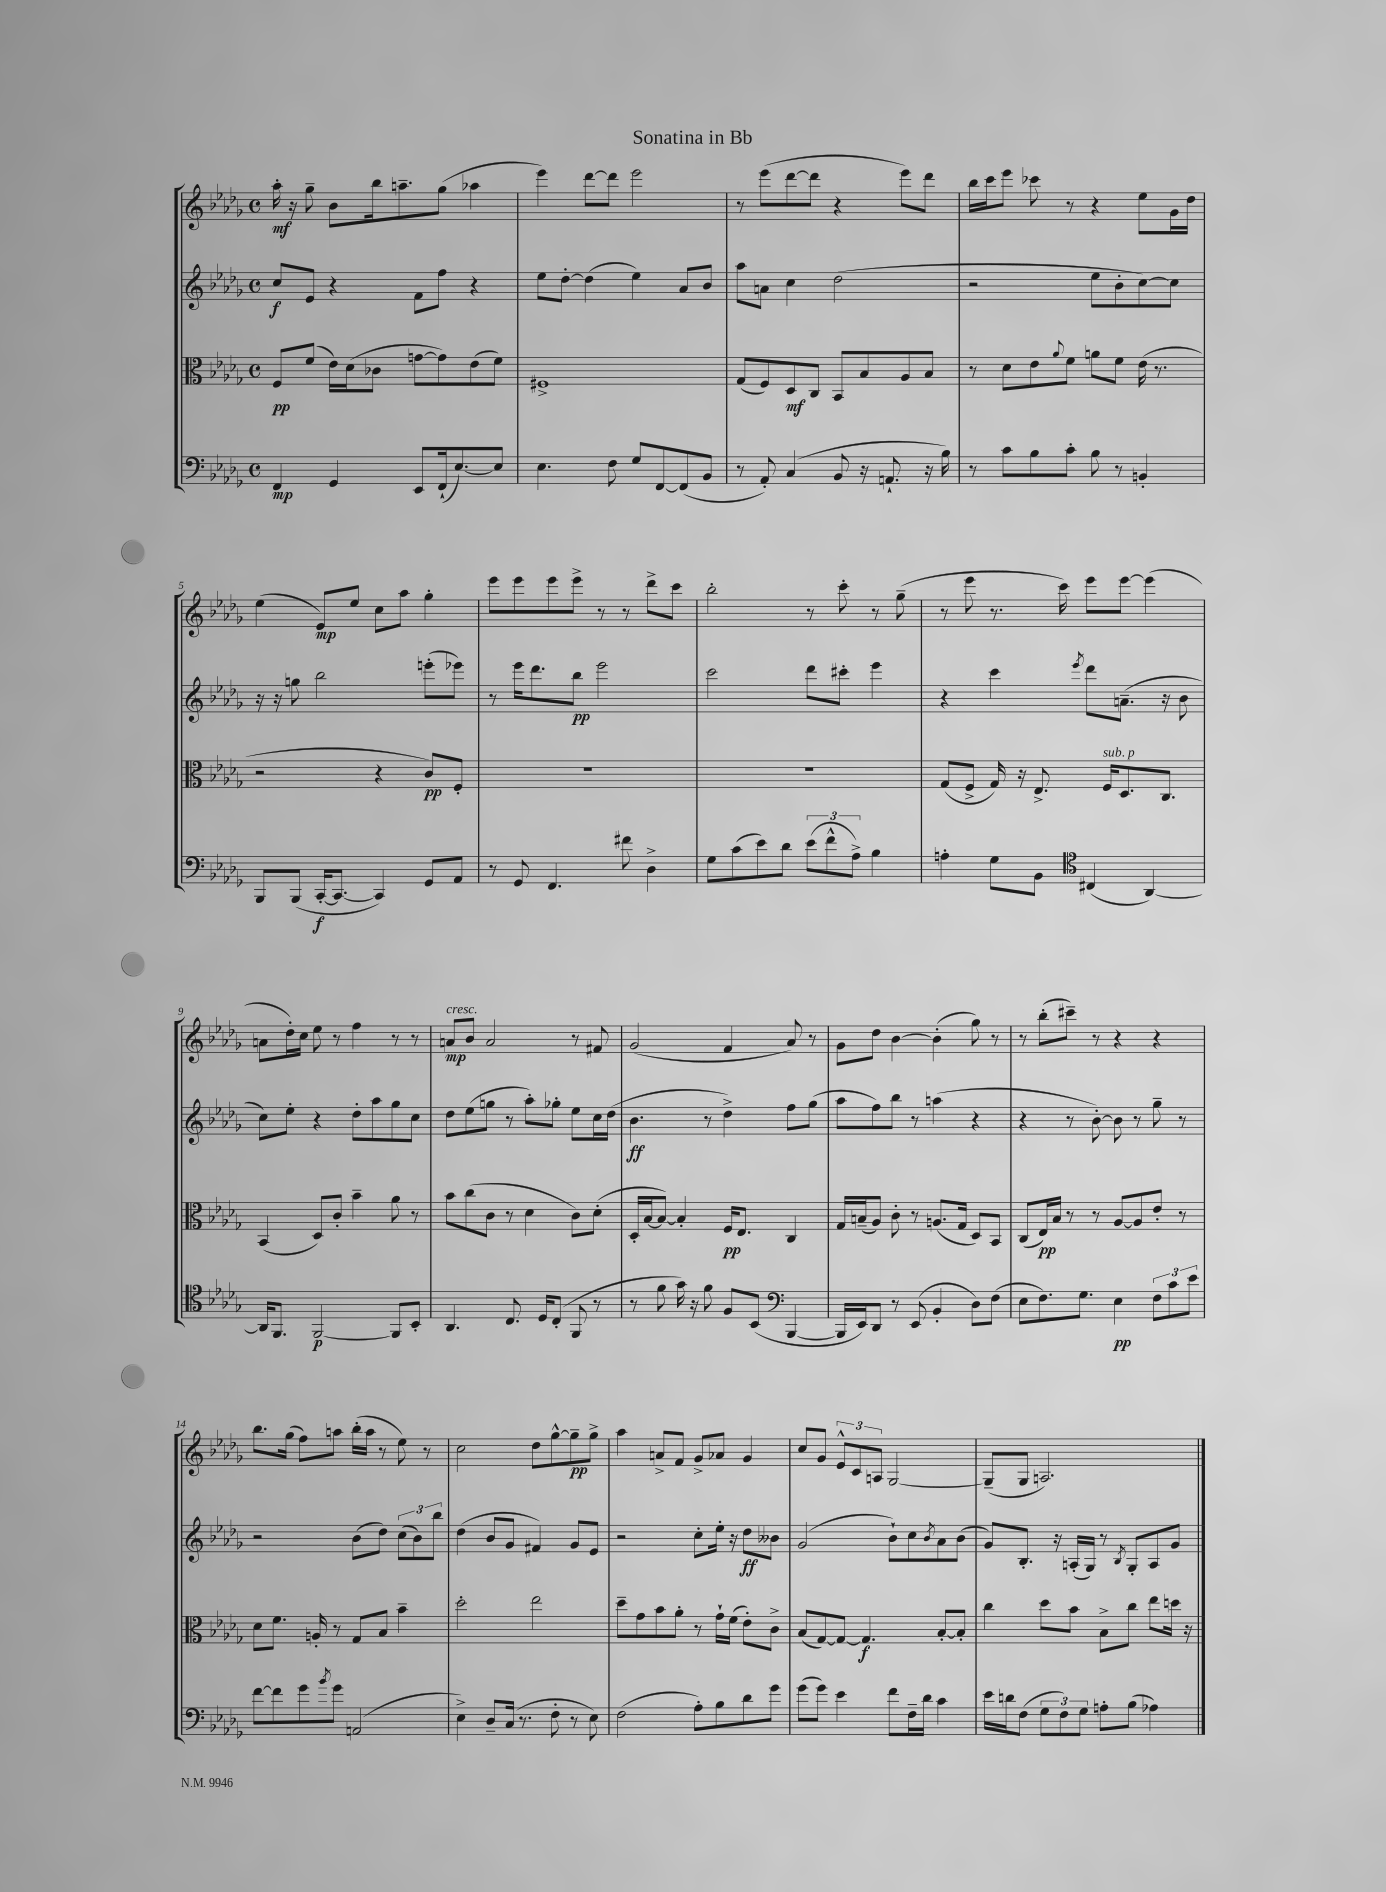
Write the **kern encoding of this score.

**kern	**kern	**kern	**kern
*staff4	*staff3	*staff2	*staff1
*clefF4	*clefC3	*clefG2	*clefG2
*k[b-e-a-d-g-]	*k[b-e-a-d-g-]	*k[b-e-a-d-g-]	*k[b-e-a-d-g-]
*M4/4	*M4/4	*M4/4	*M4/4
*met(c)	*met(c)	*met(c)	*met(c)
4FF	8F	8cc	16aa-'
.	.	.	16r
.	(8f	8e-	8gg-~
4GG-	16e-)	4r	8b-
.	(16d-	.	.
.	8c-	.	16bb-
.	.	.	8.aa~
8EE-	[8g	8f	.
(16FF`	8g])	8ff	(8gg-
[8.E-)	.	.	.
.	(8e-	4r	4aa-
8E-]	8f)	.	.
=	=	=	=
4.E-	1F#^	8ee-	4eee-)
.	.	[8dd-'	.
.	.	(4dd-]	[8ddd-
8F	.	.	8ddd-]
8G-	.	4ee-)	2eee-
[8FF	.	.	.
(8FF]	.	8a-	.
8BB-	.	8b-	.
=	=	=	=
8r	(8G-	8aa-	8r
8AA-')	8F)	8a	(8eee-
(4C	8D-	4cc	[8ddd-
.	8C	.	8ddd-]
8BB-	8BB-	(2dd-	4r
16r	8B-	.	.
8.AA`	.	.	.
.	8A-	.	8eee-)
16r	8B-	.	8ddd-
16B-)	.	.	.
=	=	=	=
8r	8r	2r	16bb-
.	.	.	16ccc
8c	8d-	.	8eee-
8B-	8e-	.	8ccc-
.	8qqa-	.	.
8c'	8f	.	8r
8B-	8a	8ee-	4r
8r	8f	8b-'	.
4BB'	(16e-	[8cc)	8ee-
.	8.r	.	.
.	.	8cc]	16g-
.	.	.	16dd-
=	=	=	=
8BBB-	2r	16r	(4ee-
.	.	16r	.
(8BBB-	.	8gg	.
[16CC'	.	2bb-	8e-)
8.CC_	.	.	.
.	.	.	8ee-
4CC])	4r	.	8cc
.	.	.	8aa-
8GG-	8c)	(8eee'	4gg-'
8AA-	8F'	8eee-)	.
=	=	=	=
8r	1r	8r	8eee-
8GG-	.	16eee-	8eee-
.	.	8.ddd-	.
4.FF	.	.	8eee-
.	.	8bb-	8eee-^
.	.	2eee-	8r
8f#	.	.	8r
4D-^	.	.	8ddd-^
.	.	.	8ccc
=	=	=	=
8G-	1r	2ccc	2bb-'
(8c	.	.	.
8e-)	.	.	.
8d-	.	.	.
(12e-	.	8ddd-	8r
12f^^	.	.	.
.	.	8ccc#'	8ccc'
12A-^)	.	.	.
4B-	.	4eee-	8r
.	.	.	(8gg-~
=	=	=	=
4A'	(8G-	4r	8r
.	8F^	.	8eee-
8G-	16G-)	4ccc	8.r
.	16r	.	.
8BB-	8.E-^	.	.
.	.	.	16ccc)
*clefC4	*	*	*
.	.	8qeee-	.
(4C#	.	8ddd-	8eee-
.	16F	.	.
.	8.D-	(8.a~	[8eee-
[4AA-)	.	.	(4eee-]
.	8.C	16r	.
.	.	8b-	.
=	=	=	=
16AA-]	(4BB-	8cc)	8a
8.FF	.	.	.
.	.	8ee-'	16dd-')
.	.	.	16cc
[2FF	8D-)	4r	8ee-
.	8c'	.	8r
.	4b-~	8dd-'	4ff
.	.	8aa-	.
8FF]	8a-	8gg-	8r
8BB-'	8r	8cc	8r
=	=	=	=
4.AA-	8b-	8dd-	8a
.	(8cc	(8ee-	8b-
.	8c	8gg	2a
8.C	8r	8r	.
.	4d-	8aa-')	.
16D-	.	.	.
(8C'	.	8gg-'	.
8FF	8c)	8ee-	8r
8r	(8d-'	16cc	8f#
.	.	(16dd-	.
=	=	=	=
8r	16D-'	4.b-	(2g-
.	[16B-	.	.
8f	8B-_)	.	.
16g-)	4B-']	.	.
16r	.	.	.
8f	.	8r	.
8F	16F	4dd-^)	4f
.	8.E-	.	.
(8BB-	.	.	.
*clefF4	*	*	*
[4BBB-	4C	8ff	8a-)
.	.	(8gg-	8r
=	=	=	=
16BBB-]	16G-	8aa-	8g-
16EE-)	(16B~	.	.
8DD-	8A-)	8ff)	8dd-
8r	8c'	8bb-	[4b-
(8EE-	8r	8r	.
4BB-'	(8.A	(4aa	(4b-']
.	16G-	.	.
8D-)	8D-)	4r	8gg-)
(8F	8BB-	.	8r
=	=	=	=
8E-	(8C	4r	8r
8.F)	16E-)	.	(8bb-'
.	16B-	.	.
.	8r	8r	8ccc#~)
8.G-	.	.	.
.	8r	[8b-')	8r
4E-	[8A-	8b-]	4r
.	8A-]	8r	.
12F	8e-'	8gg-~	4r
12c	.	.	.
.	8r	8r	.
12e-	.	.	.
=	=	=	=
[8f	8d-	2r	8.bb-
8f]	8.f	.	.
.	.	.	(16gg-
8g-	.	.	8ff)
.	16A'	.	.
8qb-	.	.	.
8g-	8r	.	8aa
(2AA	8G-	(8b-	(16bb-'
.	.	.	16aa
.	8B-	8dd-)	8r
.	4b-~	(12cc	8ee-)
.	.	12b-)	.
.	.	.	8r
.	.	12bb-	.
=	=	=	=
4E-^)	2dd-'	(4dd-	2cc
8D-~	.	8b-	.
(16C	.	8g-	.
8.r	.	.	.
.	2ee-	4f#)	8dd-
8F'	.	.	[8gg-^^
8r	.	8g-	8gg-~]
8E-)	.	8e-	8gg-^
=	=	=	=
(2F	8dd-~	2r	4aa-
.	8g-	.	.
.	8b-	.	8a^
.	8a-'	.	8f
8A-')	8r	8cc'	8g-^
8B-	16g-`	16ee-'	8a-
.	(16f	16r	.
8d-	8e-')	8dd-	4g-
8g-	8c^	8b--	.
=	=	=	=
(8g-	(8B-	(2g-	8cc
8g-)	[8G-)	.	8g-
4e-	8G-_	.	12e-^^
.	.	.	12c
.	4.G-]	.	.
.	.	.	12A
8f	.	8b-`)	[2G-
16F~	.	8cc	.
16d-	.	.	.
.	.	8qb-	.
4c	[8B-'	8a-	.
.	8B-']	(8b-	.
=	=	=	=
16e-	4cc	8g-)	(8G-~]
16d	.	.	.
(8F	.	8.B-'	8G-
12G-	8dd-	.	2.A)
.	.	16r	.
12F)	.	.	.
.	8b-	(16A'	.
12G-	.	.	.
.	.	16G-)	.
8A'	8B-^	8r	.
.	.	8qB-	.
(8B-	8cc	8G-'	.
4A-)	8ee-	8A	.
.	16dd	8g-	.
.	16r	.	.
==	==	==	==
*-	*-	*-	*-
